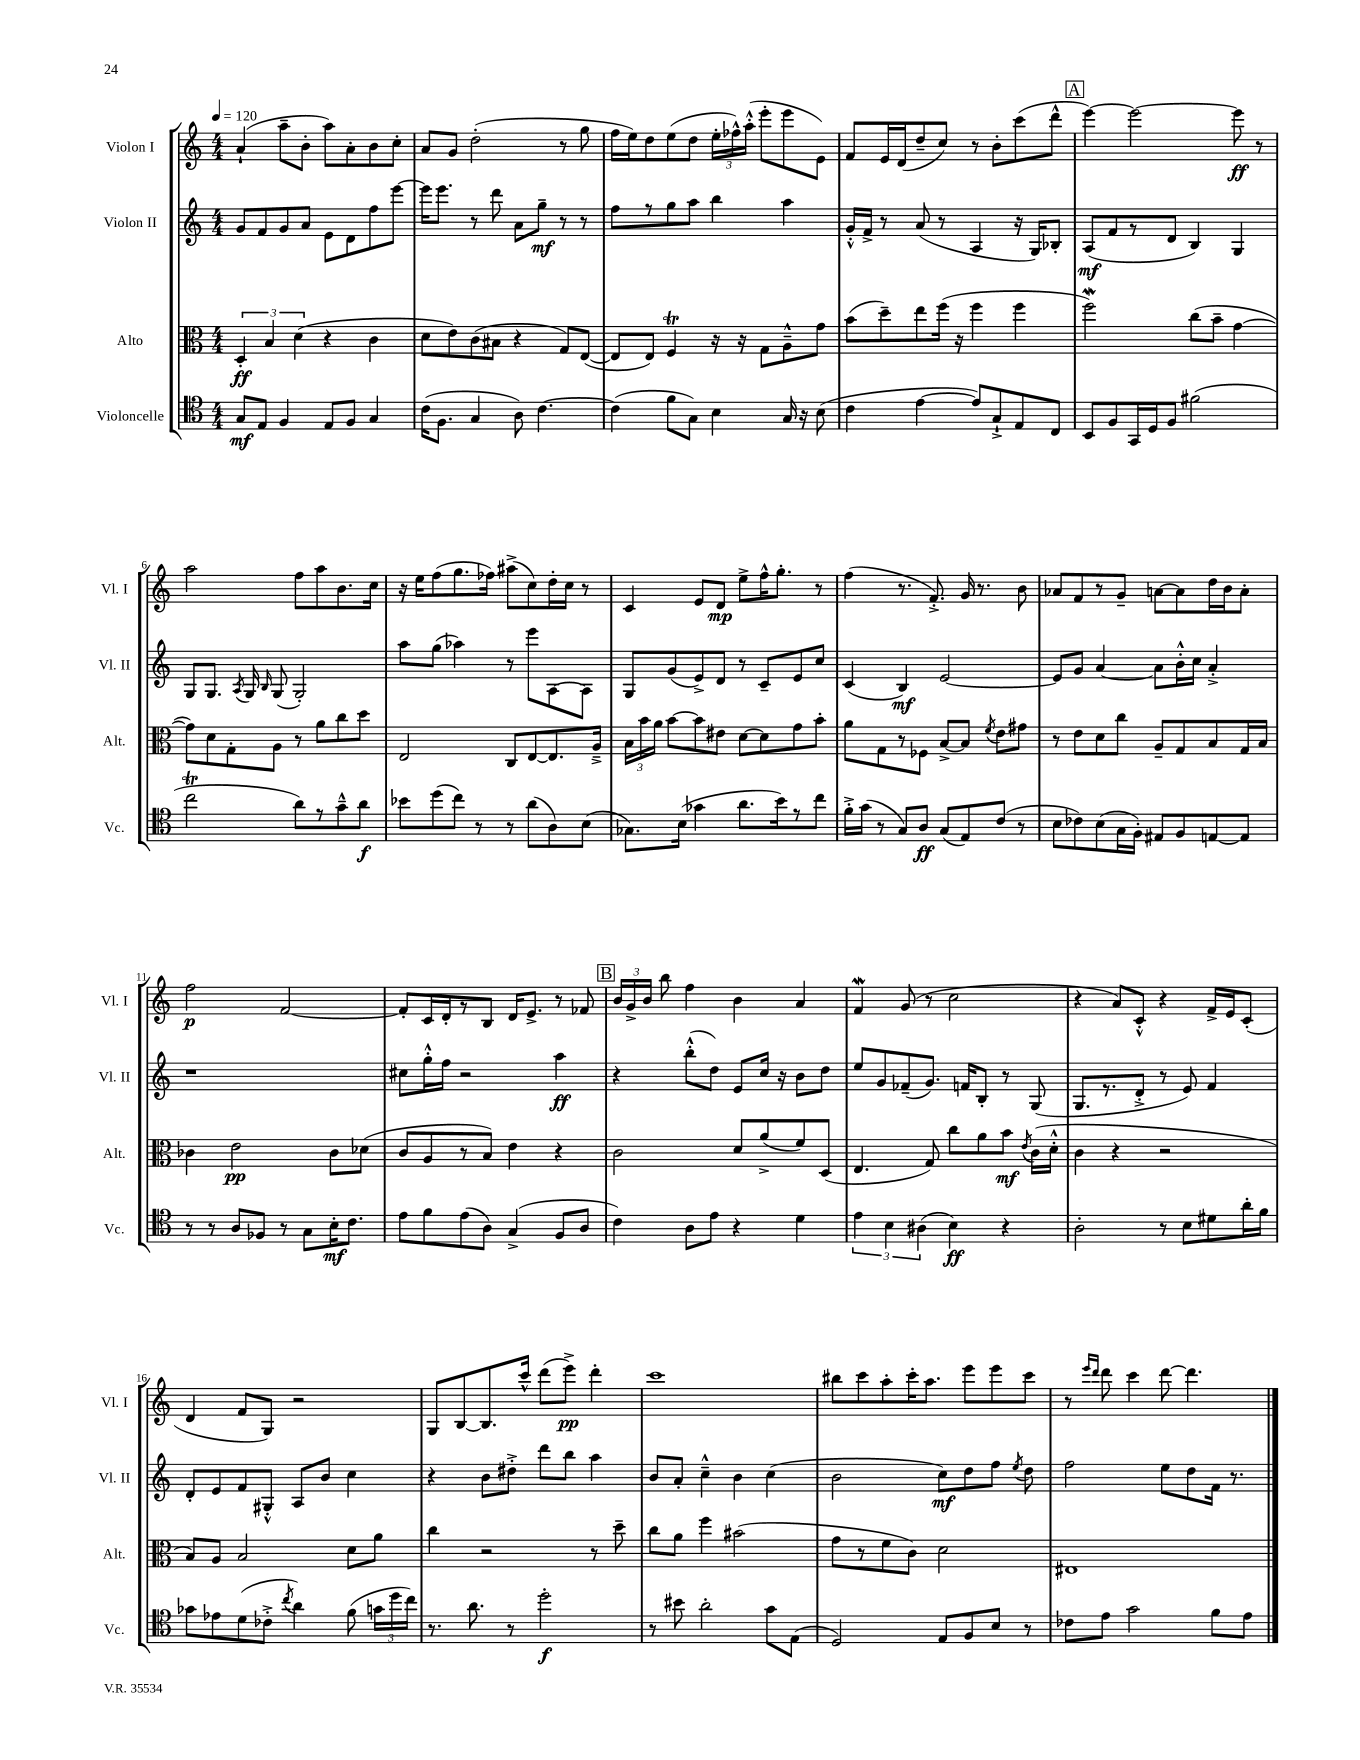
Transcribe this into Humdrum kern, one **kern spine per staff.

**kern	**kern	**kern	**kern
*staff4	*staff3	*staff2	*staff1
*clefC4	*clefC3	*clefG2	*clefG2
*k[]	*k[]	*k[]	*k[]
*M4/4	*M4/4	*M4/4	*M4/4
*MM120	*MM120	*MM120	*MM120
8G	6D'	8g	(4a`
8E	.	8f	.
.	6B	.	.
4F	.	8g	8aa~
.	(6d	.	.
.	.	8a	8b'
8E	4r	8e	8aa)
8F	.	8d	8a'
4G	4c	8ff	8b
.	.	[8eee	8cc'
=	=	=	=
(16c	8d	16eee]	8a
8.F	.	8.eee	.
.	8e)	.	8g
4G	(8c	8r	(2dd'
.	8B#	8ddd	.
8A)	4r	8a	.
[4.c	.	8gg~	.
.	8G)	8r	8r
.	([8E	8r	8gg
=	=	=	=
(4c]	8E]	8ff	16ff
.	.	.	16ee)
.	8E)	8r	8dd
8f	4F	8gg	(8ee
8G)	.	8aa	8dd
4B	16r	4bb	24ee'
.	.	.	24ff-^^)
.	16r	.	.
.	.	.	(24aa'^^
.	8G	.	8eee'
16G	8A~^^	4aa	8eee
16r	.	.	.
(8B	8g	.	8e)
=	=	=	=
4c	(8b	16g'^^	8f
.	.	16f^	.
.	8dd~)	8r	16e
.	.	.	(16d
[4e	8ee	(8a	8dd~
.	(16ff	8r	8cc)
.	16r	.	.
8e])	4ff	4A	8r
8G`^	.	.	8b'
8E	4ff	16r	(8ccc
.	.	16G)	.
8C	.	8B-'	8ddd^^
=	=	=	=
8BB	2ff)	(8A	[4eee)
8F	.	8f	.
16GG	.	8r	2eee_
16D	.	.	.
8F	.	8d	.
(2f#	(8cc	4B)	.
.	8b~	.	.
.	[4g	4G	8eee]
.	.	.	8r
=	=	=	=
2cc	8g])	8G	2aa
.	8d	8.G	.
.	8G'	.	.
.	.	8qA	.
.	.	16G	.
.	.	16qqB	.
.	8A	(8G	.
8a)	8r	2G')	8ff
8r	8a	.	8aa
8g~^^	8cc	.	8.b
8a	8dd	.	.
.	.	.	16cc
=	=	=	=
8b-	2E	8aa	16r
.	.	.	16ee
(8dd	.	(8gg	(8ff
8cc)	.	4aa-)	8.gg
8r	.	.	.
.	.	.	16ff-)
8r	8C	8r	(8aa#^
(8a	[8E	8eee	8cc)
8A)	8.E]	[8A	16dd'
.	.	.	16cc
(8B	.	8A]	8r
.	16A~^	.	.
=	=	=	=
8.G-)	24B	8G	4c
.	24b	.	.
.	24a	.	.
.	[8b	(8g	.
(16B	.	.	.
4g-	8b]	8e^)	8e
.	8e#	8d	8d
8.a	[8d	8r	8ee^
.	8d]	8c~	16ff^^
16b)	.	.	8.gg'
8r	8g	8e	.
8cc	8b'	8cc	8r
=	=	=	=
16f'^	8a	(4c	(4ff
(16g	.	.	.
8r	8G	.	.
8G)	8r	4B)	8.r
8A	8F-	.	.
.	.	.	8.f'^)
(8G	[8B^	[2e	.
8E)	8B]	.	16g
.	.	.	8.r
.	8qf	.	.
(8c	8e	.	.
8r	8g#	.	8b
=	=	=	=
8B	8r	8e]	8a-
8c-)	8e	8g	8f
(8B	8d	[4a	8r
16G	8cc	.	8g~
16F')	.	.	.
8E#	8A~	8a]	[8a
8F	8G	16b'^^	8a]
.	.	16cc	.
[8E	8B	4a'^	16dd
.	.	.	16b
8E]	16G	.	8a'
.	16B	.	.
=	=	=	=
8r	4c-	1r	2ff
8r	.	.	.
8A	2e	.	.
8F-	.	.	.
8r	.	.	[2f
8G	.	.	.
16B'	8c-	.	.
8.c	.	.	.
.	(8d-	.	.
=	=	=	=
8e	8c	8cc#	8f']
8f	8A	16gg'^^	16c
.	.	16ff	16d'
(8e	8r	2r	8r
8A)	8B)	.	8B
(4G^	4e	.	16d
.	.	.	8.e^
8F	4r	4aa	8r
8A	.	.	8f-
=	=	=	=
4c)	2c	4r	24b
.	.	.	24g^
.	.	.	24b
.	.	.	8bb
8A	.	(8bb'^^	4ff
8e	.	8dd)	.
4r	8d	8e	4b
.	(8a^	16cc	.
.	.	16r	.
4d	8f)	8b	4a
.	(8D	8dd	.
=	=	=	=
6e	4.E	8ee	4f
.	.	8g	.
6B	.	.	.
.	.	(8f-~	(8g
(6A#	.	.	.
.	8G)	8.g)	8r
4B)	8cc	.	2cc
.	.	16f	.
.	8a	8B'	.
4r	8b	8r	.
.	8qe	.	.
.	(16c	(8G	.
.	16d'^^	.	.
=	=	=	=
2A'	4c	8.G	4r
.	.	8.r	.
.	4r	.	8a)
.	.	8d'^	8c'^^
8r	2r	8r	4r
8B	.	8e)	.
8d#	.	4f	16f^
.	.	.	16e
16a'	.	.	(8c'
16f	.	.	.
=	=	=	=
8g-	8B)	8d'	4d
8e-	8A	8e	.
(8d	2B	8f	8f
8c-'^	.	8G#'^^	8G)
8qcc	.	.	.
4a)	.	8A	2r
.	.	8b	.
(8f	8d	4cc	.
24g	8a	.	.
24dd	.	.	.
24cc)	.	.	.
=	=	=	=
8.r	4cc	4r	8G
.	.	.	[8B
8.a	.	.	.
.	2r	8b	8.B]
8r	.	8dd#'^	.
.	.	.	16ccc^^
2dd'	.	8ddd	(8ddd
.	.	8bb	8eee^)
.	8r	4aa	4ddd'
.	8dd~	.	.
=	=	=	=
8r	8cc	8b	1ccc
8b#	8a	8a'	.
2a'	4ff	4cc~^^	.
.	(2b#	4b	.
8g	.	(4cc	.
(8E	.	.	.
=	=	=	=
2D)	8g	2b	8bb#
.	8r	.	8ccc
.	8f	.	8aa'
.	8c)	.	16ccc'
.	.	.	8.aa
8E	2d	8cc)	.
8F	.	8dd	8eee
8B	.	8ff	8eee
.	.	8qee	.
8r	.	8dd	8ccc
=	=	=	=
8c-	1E#	2ff	8r
.	.	.	16qqeee
.	.	.	16qqddd
8e	.	.	8ddd
2g	.	.	4ccc
.	.	8ee	[8ddd
.	.	8dd	4.ddd]
8f	.	16f	.
.	.	8.r	.
8e	.	.	.
==	==	==	==
*-	*-	*-	*-
